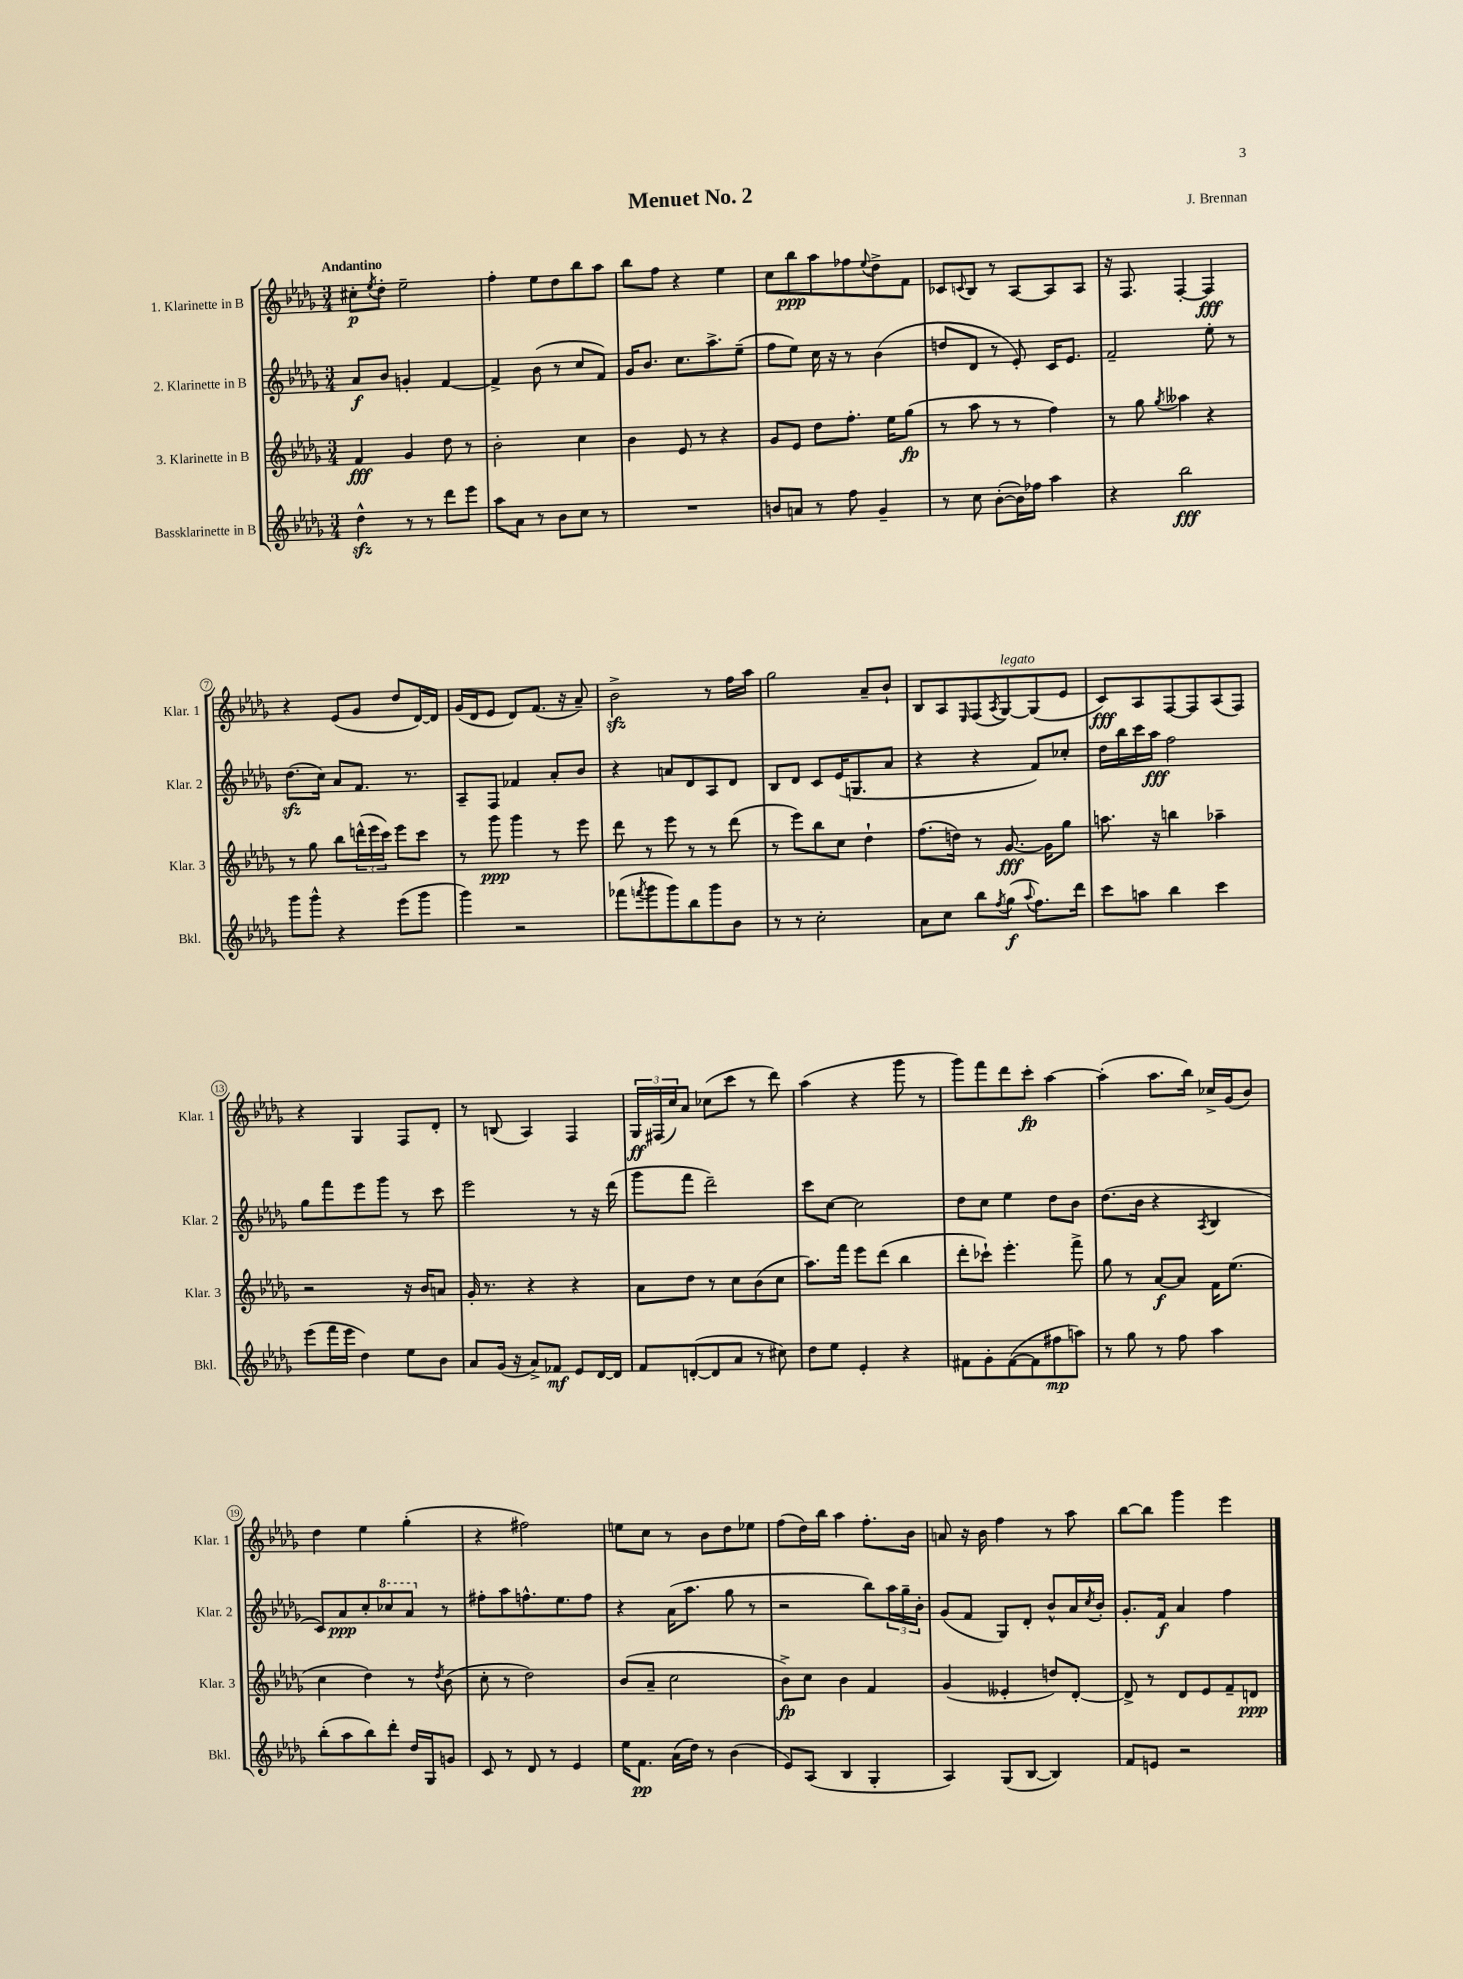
\header { title = "Menuet No. 2" composer = "J. Brennan" }
<<
\new StaffGroup <<
\new Staff = "s0" \with { instrumentName = "1. Klarinette in B" shortInstrumentName = "Klar. 1" } {
    \clef treble \key des \major \numericTimeSignature \time 3/4 \tempo "Andantino"
    cis''8-.\p \acciaccatura { ees''8 } des''8-. ees''2-- |
    f''4-. ees''8 des''8 bes''8 aes''8 |
    bes''8 f''8 r4 ees''4 |
    c''8 bes''8\ppp aes''8 fes''8 \appoggiatura { ees''8 } des''8-> f'8 |
    ces'8 \appoggiatura { c'8 } bes8 r8 aes8~ aes8 aes8 |
    r16 f8. f4~-. f4\fff |
    r4 ees'8( ges'8 des''8 des'16~) des'16 |
    ges'16( des'16 ees'8 des'8) f'8.( r16 aes'8--) |
    bes'2->\sfz r8 f''16 aes''16 |
    ges''2 aes'8-- bes'8-! |
    bes8 aes8 \grace { ees16 } f8( \acciaccatura { aes8 } ges8~^\markup { \italic "legato" }) ges8( ees'8 |
    c'8\fff) aes8 f8~ f8 aes8( f8) |
    r4 ges4 f8 des'8-. |
    r8 b8( aes4) f4 |
    \tuplet 3/2 { ges16\ff fis16( c''16) } aes'8 ces''8( c'''8 r8 des'''8) |
    aes''4( r4 ges'''8 r8 |
    ges'''8) f'''8 des'''8 c'''8-.\fp aes''4~ |
    aes''4-.( aes''8. bes''16) ces''16-> ges'16( bes'8) |
    des''4 ees''4 ges''4-.( |
    r4 fis''2) |
    e''8 c''8 r8 bes'8 des''8 ees''8 |
    f''8( des''16) bes''16 aes''4 f''8.-. bes'16 |
    a'8 r16 bes'16 f''4 r8 aes''8 |
    bes''8~ bes''8 ges'''4 ees'''4 \bar "|." |
}
\new Staff = "s1" \with { instrumentName = "2. Klarinette in B" shortInstrumentName = "Klar. 2" } {
    \clef treble \key des \major \numericTimeSignature \time 3/4
    aes'8\f bes'8 g'4-. f'4~ |
    f'4-> bes'8( r8 c''8 f'8) |
    ges'16 bes'8. c''8. aes''8.-> ees''8--( |
    f''8 ees''8) c''16 r16 r8 bes'4( |
    d''8 des'8 r8 ees'8-.) c'16 ees'8. |
    f'2-- ees''8-. r8 |
    des''8.\sfz( c''16) aes'8 f'8. r8. |
    aes8-- f8 fes'4 aes'8-. bes'8 |
    r4 a'8 des'8 aes8 des'8 |
    bes8 des'8 c'8 ees'16( g8. aes'8 |
    r4 r4 f'8) ces''8-. |
    des''16 bes''16 c'''16 aes''16\fff f''2 |
    ges''8 f'''8 ees'''8 ges'''8 r8 c'''8 |
    ees'''2 r8 r16 des'''16( |
    ges'''8 f'''8 des'''2--) |
    c'''8 c''8~ c''2 |
    des''8 c''8 ees''4 des''8 bes'8 |
    des''8.( bes'16 r4 \acciaccatura { aes8 } bes4 |
    c'8) aes'8\ppp c''8-. \ottava #1 ces'''8 aes''8 \ottava #0 r8 |
    fis''8-. aes''8 f''8.-^ ees''8. f''8 |
    r4 aes'16( aes''8. ges''8 r8 |
    r2 bes''8) \tuplet 3/2 { aes''16 ges''16-- bes'16-. } |
    ges'8( f'8 ges8) des'8-. bes'8-^ aes'16 \acciaccatura { c''8 } bes'16-. |
    ges'8.-. f'16\f aes'4 f''4 \bar "|." |
}
\new Staff = "s2" \with { instrumentName = "3. Klarinette in B" shortInstrumentName = "Klar. 3" } {
    \clef treble \key des \major \numericTimeSignature \time 3/4
    f'4\fff ges'4 des''8 r8 |
    bes'2-. c''4 |
    bes'4 ees'8 r8 r4 |
    ges'8 ees'8 des''8 f''8.-. ees''16 ges''8\fp( |
    r8 aes''8 r8 r8 f''4) |
    r8 ges''8 \acciaccatura { ges''8 } aeses''4 r4 |
    r8 ges''8 bes''8 \tuplet 3/2 { d'''16-^( ees'''16 c'''16) } ees'''8 c'''8 |
    r8 ges'''8\ppp ges'''4 r8 ees'''8 |
    des'''8 r8 ees'''8 r8 r8 des'''8( |
    r8 ees'''8) bes''8 c''8 des''4-! |
    f''8.( d''16) r8 ges'8.~\fff ges'16 ges''8 |
    a''8. r16 b''4 aes''4-- |
    r2 r16 bes'16 a'8 |
    ges'16-. r8. r4 r4 |
    aes'8 des''8 r8 c''8 bes'8( c''8 |
    aes''8.) f'''16 ees'''8 des'''8( bes''4 |
    des'''8-. ces'''8-!) ees'''4.-. f'''8-> |
    ges''8 r8 aes'8~\f aes'8 f'16 ees''8.( |
    c''4 des''4) r8 \acciaccatura { des''8 } bes'8( |
    c''8-. r8 des''2) |
    bes'8( aes'8-- c''2 |
    bes'8->\fp) c''8 bes'4 f'4 |
    ges'4( eeses'4-. d''8) des'8~-. |
    des'8-> r8 des'8 ees'8 f'8-- d'8\ppp \bar "|." |
}
\new Staff = "s3" \with { instrumentName = "Bassklarinette in B" shortInstrumentName = "Bkl." } {
    \clef treble \key des \major \numericTimeSignature \time 3/4
    des''4-^\sfz r8 r8 des'''8 ees'''8 |
    aes''8 aes'8 r8 bes'8 c''8 r8 |
    R2. |
    b'8 a'8 r8 f''8 ges'4-- |
    r8 c''8 bes'8~-.( bes'16) fes''16 aes''4 |
    r4 bes''2\fff |
    ges'''8 ges'''8-^ r4 ees'''8( ges'''8 |
    ges'''4) r2 |
    fes'''8( \acciaccatura { f'''8 } ges'''8 ges'''8) bes''8 ges'''8 bes'8 |
    r8 r8 c''2-. |
    aes'8 c''8 bes''8 \acciaccatura { f''8 } ges''8\f( \appoggiatura { aes''8 } f''8.) des'''16 |
    c'''8 a''8 bes''4 c'''4 |
    ees'''8( f'''16 ees'''16 des''4) ees''8 bes'8 |
    aes'8 ges'16( r16 aes'8->) fes'8\mf ees'8 des'16~ des'16 |
    f'8 d'8~-.( d'8 aes'8 r8 cis''8) |
    des''8 ees''8 ees'4-. r4 |
    fis'8 ges'8-. fis'8~( fis'8 fis''8\mp a''8) |
    r8 ges''8 r8 f''8 aes''4 |
    bes''8-.( aes''8 bes''8) des'''8-. des''16 ges16 g'8 |
    c'8 r8 des'8 r8 ees'4 |
    ees''16 f'8.\pp aes'16( des''16) r8 bes'4( |
    ees'8) aes8( bes4 ges4-. |
    aes4) ges8( bes8~ bes4) |
    f'8 e'8 r2 \bar "|." |
}
>>
>>
\layout { \context { \Score \override BarNumber.stencil = #(make-stencil-circler 0.1 0.3 ly:text-interface::print) } }
